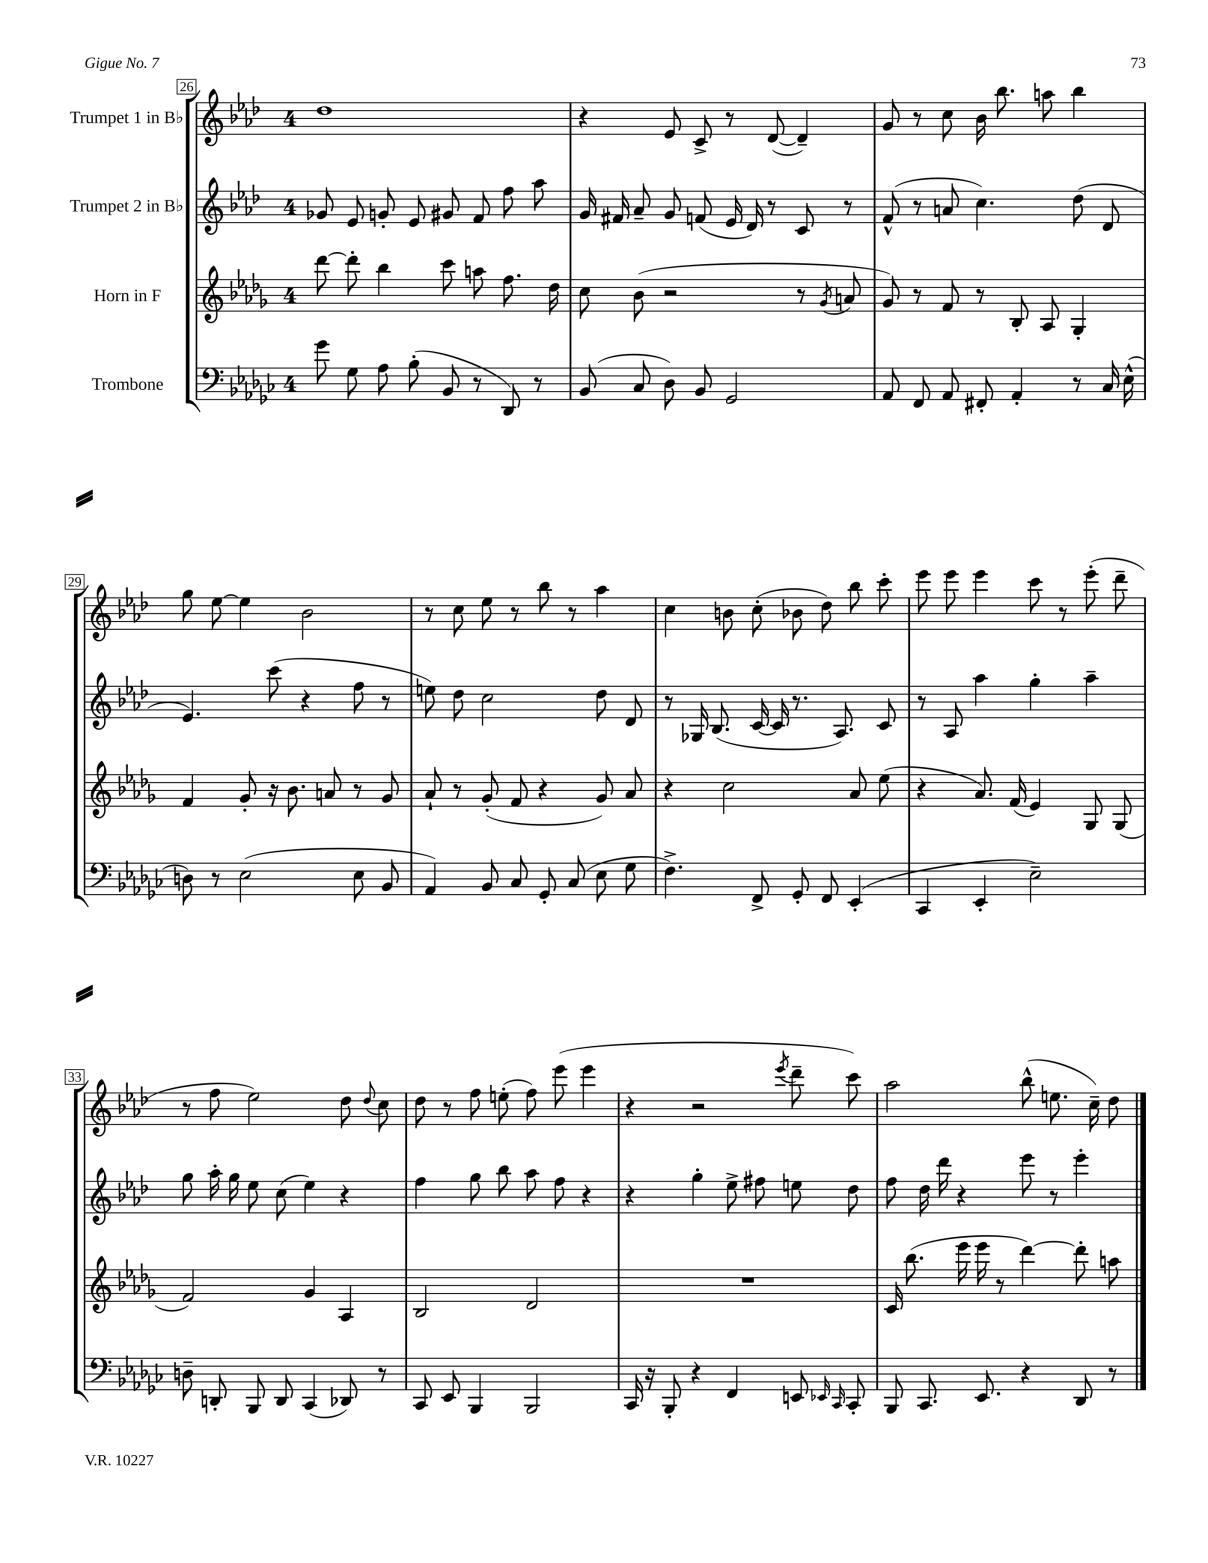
<<
\new StaffGroup <<
\new Staff = "s0" \with { instrumentName = "Trumpet 1 in Bb" } {
    \clef treble \key aes \major \once \override Staff.TimeSignature.style = #'single-digit \time 4/4
    \autoBeamOff des''1 |
    r4 ees'8 c'8-> r8 des'8~( des'4--) |
    g'8 r8 c''8 bes'16 bes''8. a''8 bes''4 |
    g''8 ees''8~ ees''4 bes'2 |
    r8 c''8 ees''8 r8 bes''8 r8 aes''4 |
    c''4 b'8 c''8-.( bes'8 des''8) bes''8 c'''8-. |
    ees'''8 ees'''8 ees'''4 c'''8 r8 ees'''8-.( des'''8-- |
    r8 f''8 ees''2) des''8 \appoggiatura { des''8 } c''8 |
    des''8 r8 f''8 e''8-.( f''8) ees'''8( ees'''4 |
    r4 r2 \acciaccatura { ees'''8 } des'''8-- c'''8) |
    aes''2 bes''8-^( e''8. c''16--) des''8 \bar "|." |
}
\new Staff = "s1" \with { instrumentName = "Trumpet 2 in Bb" } {
    \clef treble \key aes \major \once \override Staff.TimeSignature.style = #'single-digit \time 4/4
    \autoBeamOff ges'8 ees'8 g'8-. ees'8 gis'8 f'8 f''8 aes''8 |
    g'16 fis'16 aes'8-- g'8 f'8( ees'16 des'16) r8 c'8 r8 |
    f'8-^( r8 a'8 c''4.) des''8( des'8 |
    ees'4.) c'''8( r4 f''8 r8 |
    e''8) des''8 c''2 des''8 des'8 |
    r8 ges16 bes8.( c'16~ c'16 r8. aes8.) c'8 |
    r8 aes8 aes''4 g''4-. aes''4-- |
    g''8 aes''16-. g''16 ees''8 c''8( ees''4) r4 |
    f''4 g''8 bes''8 aes''8 f''8 r4 |
    r4 g''4-. ees''8-> fis''8 e''8 des''8 |
    f''8 des''16 des'''16 r4 ees'''8 r8 ees'''4-. \bar "|." |
}
\new Staff = "s2" \with { instrumentName = "Horn in F" } {
    \clef treble \key des \major \once \override Staff.TimeSignature.style = #'single-digit \time 4/4
    \autoBeamOff des'''8~ des'''8-. bes''4 c'''8 a''8 f''8. des''16 |
    c''8 bes'8( r2 r8 \acciaccatura { ges'8 } a'8 |
    ges'8) r8 f'8 r8 bes8-. aes8 ges4-. |
    f'4 ges'8-. r16 bes'8. a'8 r8 ges'8 |
    aes'8-! r8 ges'8-.( f'8 r4 ges'8) aes'8 |
    r4 c''2 aes'8 ees''8( |
    r4 aes'8.) f'16( ees'4) ges8 ges8( |
    f'2) ges'4 aes4 |
    bes2 des'2 |
    R1 |
    c'16 bes''8.( ees'''16 ees'''16 r8 des'''4~) des'''8-. a''8 \bar "|." |
}
\new Staff = "s3" \with { instrumentName = "Trombone" } {
    \clef bass \key ges \major \once \override Staff.TimeSignature.style = #'single-digit \time 4/4
    \autoBeamOff ges'8 ges8 aes8 bes8-.( bes,8 r8 des,8) r8 |
    bes,8( ces8 des8) bes,8 ges,2 |
    aes,8 f,8 aes,8 fis,8-. aes,4-. r8 ces16 ees16-^( |
    d8) r8 ees2( ees8 bes,8 |
    aes,4) bes,8 ces8 ges,8-. ces8( ees8 ges8 |
    f4.->) f,8-> ges,8-. f,8 ees,4-.( |
    ces,4 ees,4-. ees2--) |
    d8-- d,8-. bes,,8 d,8 ces,4( des,8) r8 |
    ces,8 ees,8 bes,,4 bes,,2 |
    ces,16 r16 bes,,8-. r4 f,4 e,8 \grace { ees,16 ces,16 } ces,8-. |
    bes,,8 ces,8. ees,8. r4 des,8 r8 \bar "|." |
}
>>
>>
\layout { \context { \Score currentBarNumber = #26 \override BarNumber.stencil = #(make-stencil-boxer 0.1 0.3 ly:text-interface::print) } }
